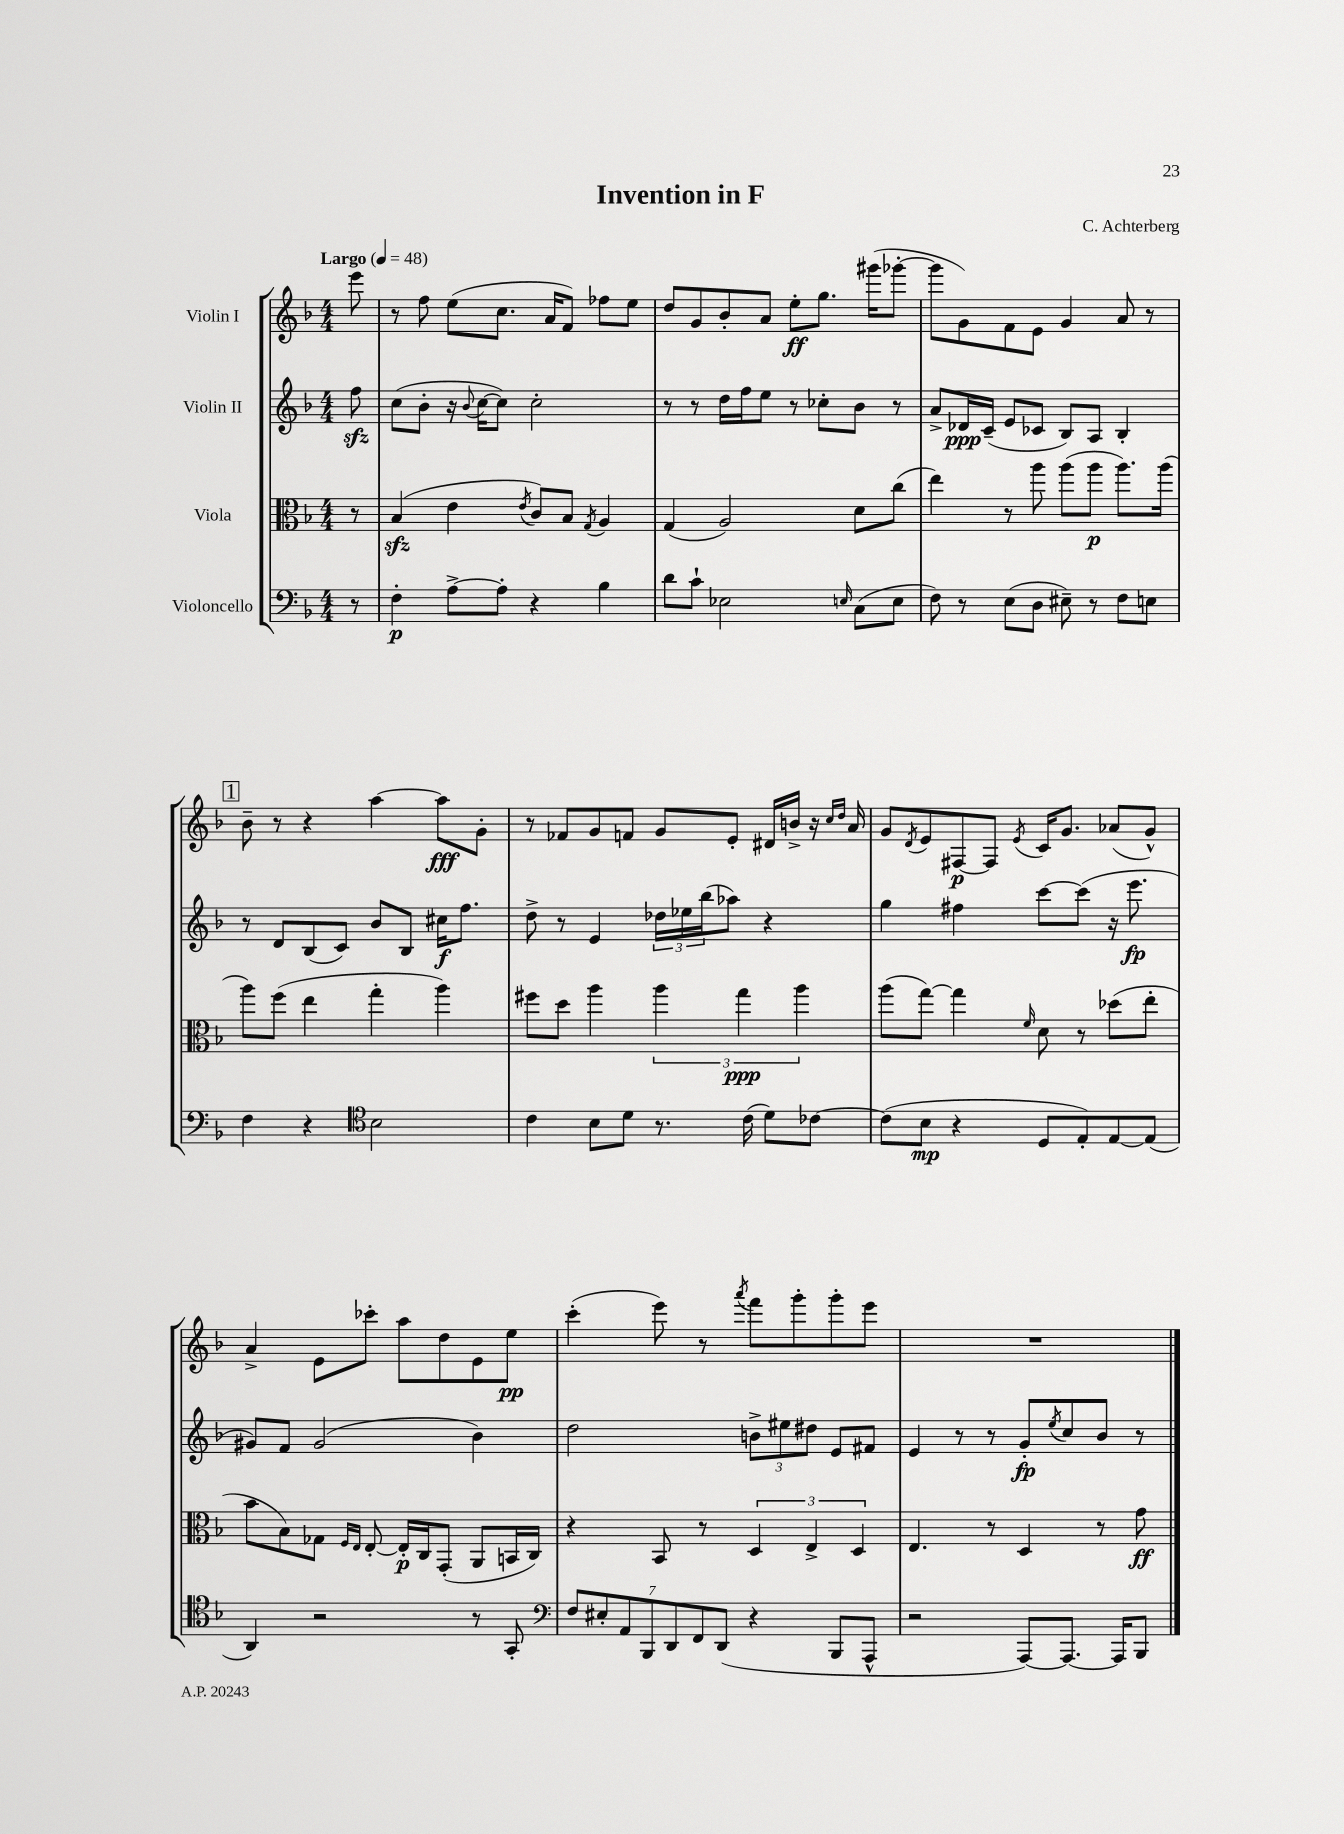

**kern	**dynam	**kern	**dynam	**kern	**dynam	**kern	**dynam
*part4	*part4	*part3	*part3	*part2	*part2	*part1	*part1
*staff4	*staff4	*staff3	*staff3	*staff2	*staff2	*staff1	*staff1
*I"Violoncello	*	*I"Viola	*	*I"Violin II	*	*I"Violin I	*
*clefF4	*	*clefC3	*	*clefG2	*	*clefG2	*
*k[b-]	*	*k[b-]	*	*k[b-]	*	*k[b-]	*
*M4/4	*	*M4/4	*	*M4/4	*	*M4/4	*
*MM48	*	*MM48	*	*MM48	*	*MM48	*
=	=	=	=	=	=	=	=
!	!	!	!	!	!	!LO:TX:a:B:t=Largo	!
8r	.	8r	.	8ffzz\	.	8eee\	.
=1	=1	=1	=1	=1	=1	=1	=1
4F'\	p	(4B-zz/	.	(8cc\L	.	8r	.
.	.	.	.	8b-'\J	.	8ff\	.
[8A^\L	.	4e\	.	16r	.	(8ee\L	.
.	.	.	.	8qqb-/	.	.	.
.	.	.	.	[16cc\KL	.	.	.
8A'\J]	.	.	.	8cc\J])	.	8.cc\J	.
.	.	8qe/	.	.	.	.	.
4r	.	8c/L)	.	2cc'\	.	.	.
.	.	.	.	.	.	16a/KL	.
.	.	8B-/J	.	.	.	8f/J)	.
.	.	8qG/	.	.	.	.	.
4B-\	.	4A/	.	.	.	8ff-X\L	.
.	.	.	.	.	.	8ee\J	.
=2	=2	=2	=2	=2	=2	=2	=2
8d\L	.	(4G/	.	8r	.	8dd/L	.
8c`\J	.	.	.	8r	.	8g/	.
2E-X\	.	2A/)	.	16dd\LL	.	8b-'/	.
.	.	.	.	16ff\J	.	.	.
.	.	.	.	8ee\J	.	8a/J	.
.	.	.	.	8r	.	8ee'\L	ff
.	.	.	.	8cc-X'\L	.	8.gg\J	.
16qqEn/	.	.	.	.	.	.	.
(8C\L	.	8d\L	.	8b-\J	.	.	.
.	.	.	.	.	.	(16ggg#X\KL	.
8E\J	.	(8cc\J	.	8r	.	[8ggg-X'\J	.
=3	=3	=3	=3	=3	=3	=3	=3
8F\)	.	4ee\)	.	8a^/L	.	8ggg-\L]	.
8r	.	.	.	16d-X/L	ppp	8g\)	.
.	.	.	.	(16c~/JJ	.	.	.
(8E\L	.	8r	.	8e/L	.	8f\	.
8D\J	.	8aa\	.	8c-X/J	.	8e\J	.
8E#X~\)	.	(8aa\L	.	8B-/L)	.	4g/	.
8r	.	8aa\J	p	8A/J	.	.	.
8F\L	.	8.aa\L)	.	4B-'/	.	8a/	.
8En\J	.	.	.	.	.	8r	.
.	.	(16aa\Jk	.	.	.	.	.
!!LO:LB:g=z
!!LO:REH:place=s1:t=1
=4	=4	=4	=4	=4	=4	=4	=4
4F\	.	8aa\L)	.	8r	.	8b-~\	.
.	.	(8ff\J	.	8d/L	.	8r	.
4r	.	4ee\	.	(8B-/	.	4r	.
.	.	.	.	8c/J)	.	.	.
*clefC4	*	*	*	*	*	*	*
2B-\	.	4gg'\	.	8b-/L	.	[4aa\	.
.	.	.	.	8B-/J	.	.	.
.	.	4aa\)	.	16cc#X\KL	f	8aa\L]	fff
.	.	.	.	8.ff\J	.	.	.
.	.	.	.	.	.	8g'\J	.
=5	=5	=5	=5	=5	=5	=5	=5
4c\	.	8ff#X\L	.	8dd^\	.	8r	.
.	.	8dd\J	.	8r	.	8f-X/L	.
8B-\L	.	4aa\	.	4e/	.	8g/	.
8d\J	.	.	.	.	.	8fn/J	.
8.r	.	6aa\	.	24dd-X\LL	.	8g/L	.
.	.	.	.	24ee-X\	.	.	.
.	.	.	.	(24bb-\J	.	.	.
.	.	.	.	8aa-X\J)	.	8e'/J	.
.	.	6gg\	ppp	.	.	.	.
(16c\	.	.	.	.	.	.	.
8d\L)	.	.	.	4r	.	16d#X/LL	.
.	.	.	.	.	.	16bn^/JJ	.
.	.	6aa\	.	.	.	.	.
[8c-X\J	.	.	.	.	.	16r	.
.	.	.	.	.	.	16qqcc/LL	.
.	.	.	.	.	.	16qqdd/JJ	.
.	.	.	.	.	.	16a/	.
=6	=6	=6	=6	=6	=6	=6	=6
(8c-\L]	.	(8aa\L	.	4gg\	.	8g/L	.
.	.	.	.	.	.	8qd/	.
8B-\J	mp	[8gg\J)	.	.	.	8e/	.
4r	.	4gg\]	.	4ff#X\	.	[8F#X/	p
.	.	.	.	.	.	8F#/J]	.
.	.	16qqf/	.	.	.	8qe/	.
8D/L	.	8d\	.	[8ccc\L	.	16c/KL	.
.	.	.	.	.	.	8.g/J	.
8E'/)	.	8r	.	(8ccc\J]	.	.	.
[8E/	.	(8dd-X\L	.	16r	.	(8a-X/L	.
.	.	.	.	8.eee\	fp	.	.
(8E/J]	.	8ee'\J	.	.	.	8g^^/J)	.
!!LO:LB:g=z
=7	=7	=7	=7	=7	=7	=7	=7
4AA/)	.	8b-\L	.	8g#X/L)	.	4a^/	.
.	.	8B-\)	.	8f/J	.	.	.
2r	.	8G-X\J	.	(2g#/	.	8e\L	.
.	.	16qqF/LL	.	.	.	.	.
.	.	16qqE/JJ	.	.	.	.	.
.	.	[8E'/	.	.	.	8ccc-X'\J	.
.	.	16E'/LL]	p	.	.	8aa\L	.
.	.	16C/J	.	.	.	.	.
.	.	(8GG'/J	.	.	.	8dd\	.
8r	.	8AA/L	.	4b-\)	.	8e\	.
8GG'/	.	16BBn/L	.	.	.	8ee\J	pp
.	.	16C/JJ)	.	.	.	.	.
=8	=8	=8	=8	=8	=8	=8	=8
*clefF4	*	*	*	*	*	*	*
14F/L	.	4r	.	2dd\	.	(4ccc'\	.
14E#X'/	.	.	.	.	.	.	.
14AA/	.	.	.	.	.	.	.
14BBB-/	.	.	.	.	.	.	.
.	.	8BB-/	.	.	.	8eee\)	.
14DD/	.	.	.	.	.	.	.
14FF/	.	.	.	.	.	.	.
.	.	8r	.	.	.	8r	.
(14DD/J	.	.	.	.	.	.	.
.	.	.	.	.	.	8qaaa/	.
4r	.	6D/	.	12bn^\L	.	8fff\L	.
.	.	.	.	12ee#X\	.	.	.
.	.	.	.	.	.	8ggg'\	.
.	.	6E^/	.	12dd#X\J	.	.	.
8BBB-/L	.	.	.	8e/L	.	8ggg'\	.
.	.	6D/	.	.	.	.	.
8AAA^^/J	.	.	.	8f#X/J	.	8eee\J	.
=9	=9	=9	=9	=9	=9	=9	=9
2r	.	4.E/	.	4e/	.	1r	.
.	.	.	.	8r	.	.	.
.	.	8r	.	8r	.	.	.
[8AAA/L)	.	4D/	.	8g'/L	fp	.	.
.	.	.	.	8qee/	.	.	.
8.AAA/J_	.	.	.	8cc/	.	.	.
.	.	8r	.	8b-/J	.	.	.
16AAA/KL]	.	.	.	.	.	.	.
8BBB-/J	.	8g\	ff	8r	.	.	.
==	==	==	==	==	==	==	==
*-	*-	*-	*-	*-	*-	*-	*-
